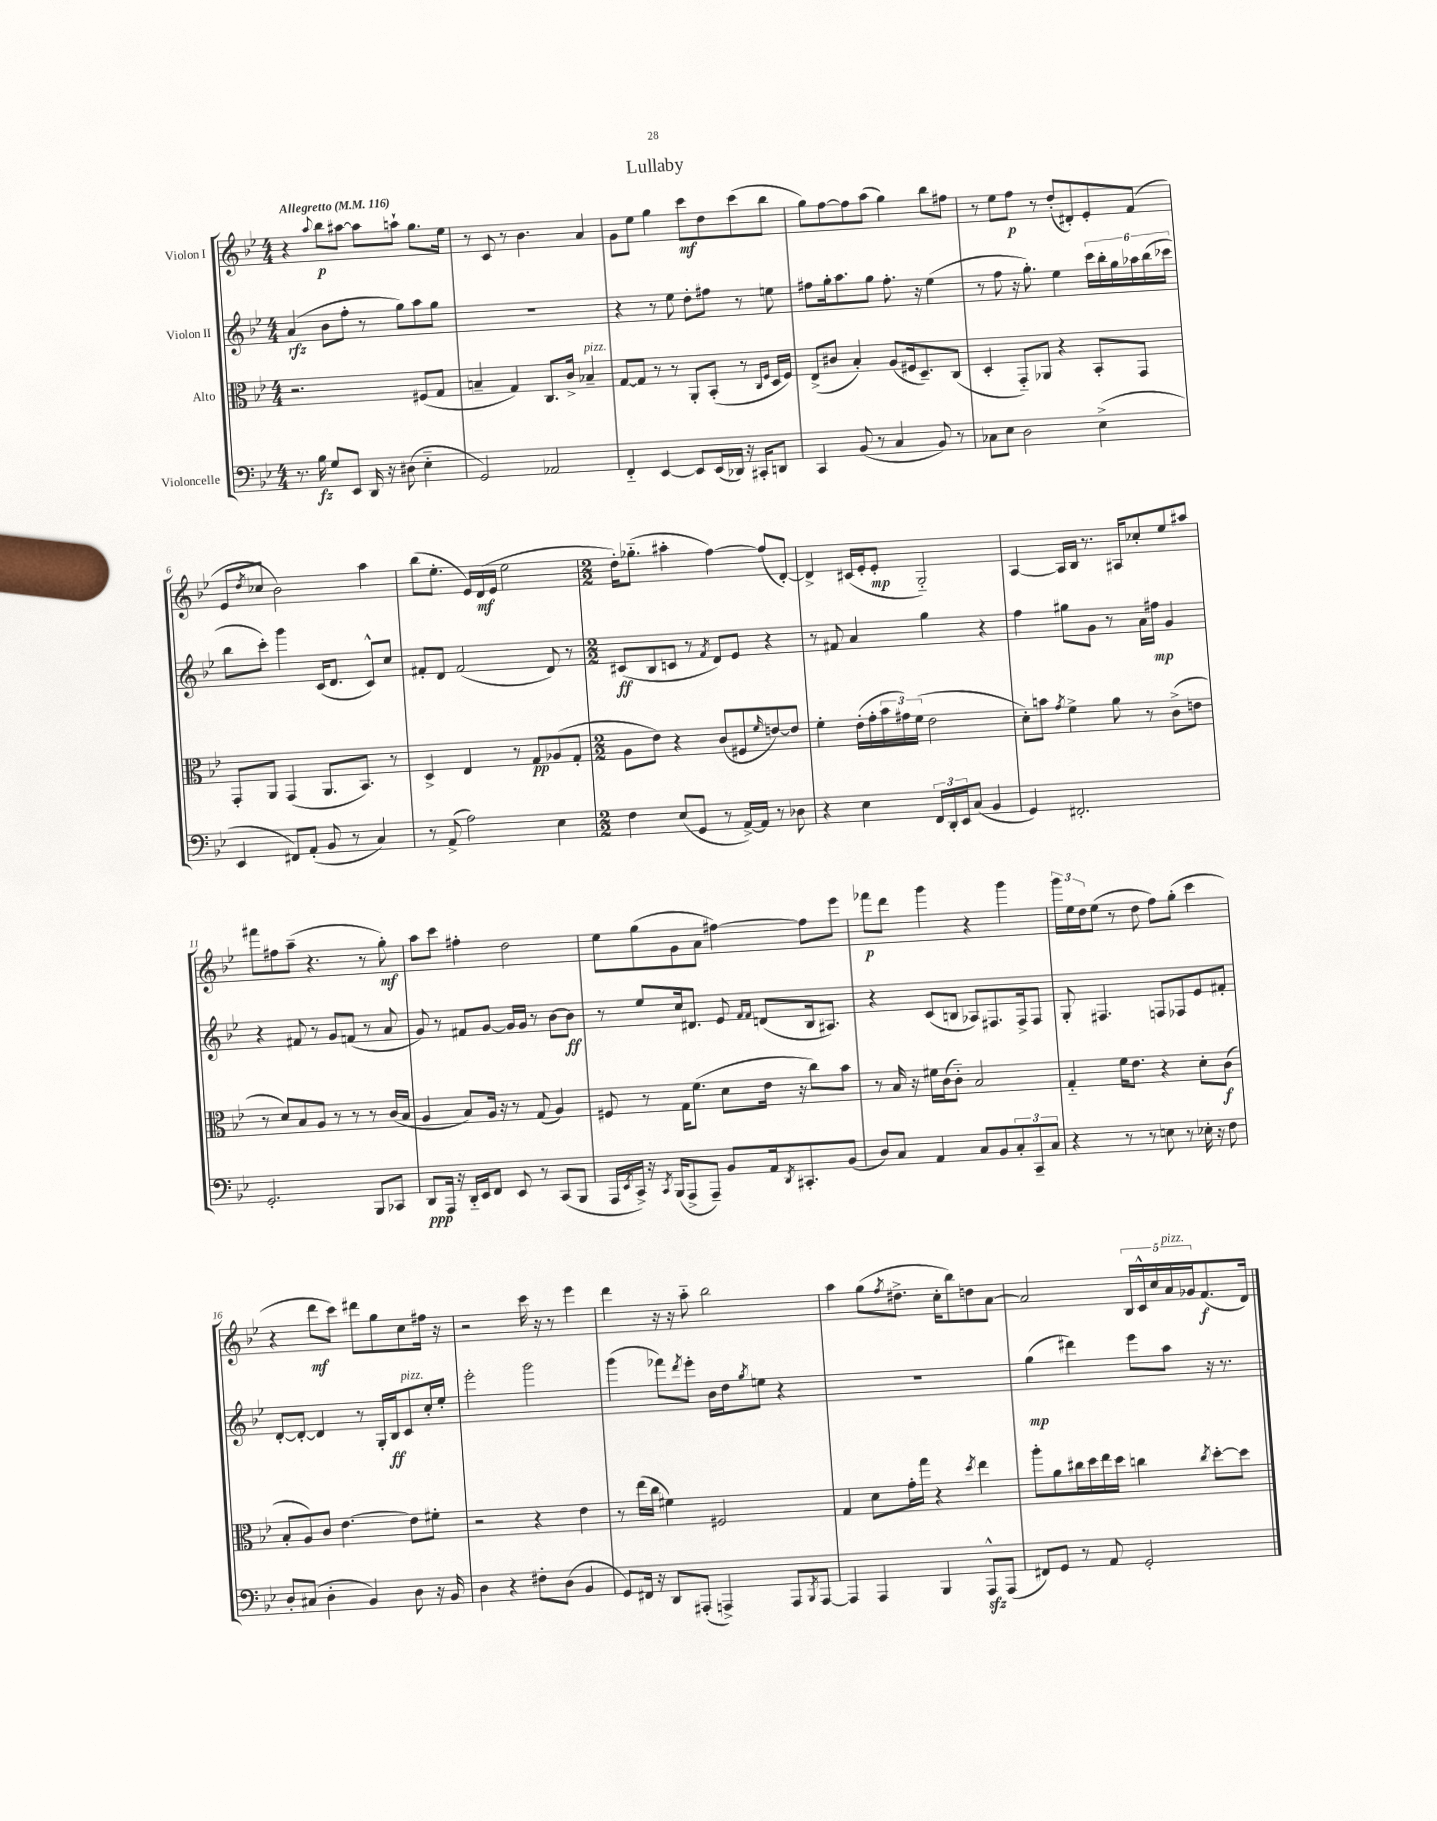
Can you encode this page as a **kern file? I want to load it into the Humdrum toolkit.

**kern	**kern	**kern	**kern
*staff4	*staff3	*staff2	*staff1
*clefF4	*clefC3	*clefG2	*clefG2
*k[b-e-]	*k[b-e-]	*k[b-e-]	*k[b-e-]
*M4/4	*M4/4	*M4/4	*M4/4
*MM116	*MM116	*MM116	*MM116
8.r	2.r	(4a	4r
16B-	.	.	.
.	.	.	8qqaa
8G	.	8b-	8bb-
8EE-	.	8ff'	[8aa#
16DD	.	8r	8aa#]
16r	.	.	.
(8D#	.	8gg)	8aa`
4E-'~	(8F#	8aa	8.gg
.	8G	8gg	.
.	.	.	16ee-
=	=	=	=
2GG)	4B~	1r	8r
.	.	.	8c
.	4G)	.	8r
.	.	.	4.b-
2AA-	8.C	.	.
.	16c^	.	.
.	4B-~	.	4a
=	=	=	=
4FF'~	[8G	4r	8g
.	8G]	.	8ee-
[4EE-	8r	8r	4gg
.	8r	8ee-	.
8EE-]	8AA'	8dd'	8ccc
(16EE-	(8BB-'	8ff#	8dd
16DD-)	.	.	.
16r	8r	8r	(8ccc
16CC#'	.	.	.
.	16qqC	.	.
.	16qqF	.	.
8DD	16D	8ee	8bb-
.	16F)	.	.
=	=	=	=
4CC	(8E-^	8ff#	8gg)
.	8c#	16gg'	[8ff
.	.	8.aa	.
(8BB-	4B-')	.	8ff]
8r	.	8gg	(8aa
4C	(8A	8.ff#'	4gg)
.	16F#	.	.
.	8.D~)	16r	.
8BB-)	.	(4ee-	8bb-
8r	(8C	.	8ff#
=	=	=	=
8C-	4D'	8r	8r
8E-	.	8ff	8ee-
2D	8GG'~)	16r	8ff
.	.	8.gg')	.
.	8AA-	.	8r
.	4r	4ee-	(8dd'
.	.	.	8d#')
(4E-^	8BB-'	24ccc	8e-'
.	.	24bb-'	.
.	.	24gg	.
.	8GG	24aa-	(8f
.	.	(24bb-	.
.	.	24ccc-	.
=	=	=	=
4EE-	8GG'	8bb-	8e-
.	.	.	8qdd
.	8AA	8ccc')	8cc-
8FF#)	(4GG	4ggg	2b-)
(8AA'	.	.	.
8BB-	8.AA	(16c	.
.	.	8.d	.
8r	.	.	.
.	8.BB-)	.	.
4C)	.	8c^^)	4aa
.	8r	8cc	.
=	=	=	=
8r	4D^	8f#'	(8bb-
(8AA^	.	8d	8.ee-'
2A)	4E-	(2f#	.
.	.	.	16e-)
.	.	.	(16d
.	.	.	16e-
.	8r	.	2ee-
.	8G	.	.
4E-	(8A-	8d)	.
.	8G'	8r	.
=	=	=	=
*M2/2	*M2/2	*M2/2	*M2/2
4F	8A	(8c#	16dd')
.	.	.	(8.gg-'~
.	8e-)	8B-	.
(8E-	4r	8c	4aa#'
8GG	.	8r	.
.	.	8qf	.
8r	(8c	8d)	[4ff)
[16AA^)	8F#	8e-	.
16AA]	.	.	.
.	16qqf	.	.
8r	[8e)	4r	(8ff]
8D-	8e]	.	[8d')
=	=	=	=
4r	4f'	8r	4d^]
.	.	8f#	.
4E-	(16e-'	4a	(16c#
.	16g'	.	16e-'
.	24b-	.	8e-'
.	24g#)	.	.
.	(24f	.	.
24FF	2e-	4gg	2G'~)
24DD'	.	.	.
24EE-	.	.	.
(8C	.	.	.
4BB-	.	4r	.
=	=	=	=
4GG)	8d')	4ff	[4A
.	8b	.	.
.	8qg	.	.
2.FF#'	4f^	8gg#	16A]
.	.	.	16B-
.	.	8g	8.r
.	8a	8r	.
.	.	.	16A#
.	8r	16a	8cc-'
.	.	16ff#	.
.	(8c^	4g	8ee-
.	8e	.	8aa#
=	=	=	=
2.GG'	8r	4r	8fff#
.	8d)	.	8ff#
.	8B-	8f#	(8aa~
.	8A	8r	4.r
.	8r	8g	.
.	8r	(8f	.
8BBB-	8r	8r	8r
8CC-	(16c	8a	8gg')
.	16B-	.	.
=	=	=	=
8DD	4A	8g)	8aa
16AAA	.	8r	8ccc
16r	.	.	.
16DD'~	8B-)	8f#	4ff#'
16EE-	.	.	.
8FF	16A	[8g	.
.	16r	.	.
8EE-	8r	16g]	2dd
.	.	16g	.
8r	(8G	8r	.
(8CC	4A)	[8b-	.
8BBB-	.	8b-]	.
=	=	=	=
16AAA	8F#	8r	8ee-
8qEE-	.	.	.
16CC^)	.	.	.
16r	8r	8ee-	(8gg
8qCC	.	.	.
(16BBB-	.	.	.
8AAA^	16G	16cc	8g
.	(8.f	8.d#	.
8AAA~)	.	.	8a
8BB-	8d	8e-	[4ff#)
.	.	16qqf	.
.	.	16qqf	.
16AA	16e-	(8d	.
8qDD	.	.	.
8.CC#'	16r	.	.
.	8cc)	16B-	8ff#]
.	.	8.A#)	.
(8BB-	8b-	.	8eee-
=	=	=	=
8D)	8r	4r	8fff-
8C	16B-	.	8ddd
.	16r	.	.
4AA	16f#	(8c	4ggg
.	(16c	.	.
.	8c'~)	8B	.
8C	2B-	8A-)	4r
8BB-	.	8.F#	.
12C'	.	.	4ggg
.	.	16F#^	.
12CC~	.	.	.
.	.	8F#	.
12C	.	.	.
=	=	=	=
4r	4G'~	8G'	24ggg
.	.	.	24ee-
.	.	.	24dd
.	.	4.F#	(8ee-
8r	16f	.	8r
.	8.e-	.	.
8r	.	.	8dd
8E	4r	8F	8ff)
8r	.	8F-	(8gg'
16E-'	8d'	8e-	4ccc
16r	.	.	.
8F	(8c	8f#'	.
=	=	=	=
8D'	8B-'	[8d'	4r
(8C#	8A)	8d'_	.
4D'	8c	4d]	8ddd
.	[4.e-	.	8ccc)
4BB-)	.	8r	8ddd#
.	.	16G'	8gg
.	.	16B-	.
8D	8e-]	8c	8cc
16r	8f#'	16cc'	16ff#
16BB-	.	16ee-'	16r
=	=	=	=
4D	2r	2eee-'	2r
4r	.	.	.
8F#'	4r	2ggg	16ccc
.	.	.	16r
(8D	.	.	8r
4BB-	4e-	.	4eee-
=	=	=	=
8GG)	8r	(4ggg	4ddd
16FF#	(16ee-	.	.
16r	16cc	.	.
8DD	4f#)	8fff-)	16r
.	.	.	16r
.	.	8qddd	.
(8AAA#'	.	8eee-'	8aa'~
4AAA^)	2F#	16b-	2bb-
.	.	16dd	.
.	.	8qgg	.
.	.	8ee	.
8AAA	.	4r	.
8qBBB-	.	.	.
[8AAA	.	.	.
=	=	=	=
4AAA]	4G	1r	4aa
4AAA	8d	.	(8gg
.	.	.	8qff
.	16g'	.	8.dd#^
.	16gg	.	.
4BBB-	4r	.	.
.	.	.	16cc'
.	.	.	8bb-)
.	8qdd	.	.
8AAA^^	4ee-	.	8dd
(8AAA	.	.	[8a
=	=	=	=
8FF#)	8aa'	(4gg	2a]
8GG	8a	.	.
8r	16cc#	4ddd#)	.
.	16dd	.	.
8AA	16ee-	.	.
.	16dd	.	.
2GG'	4cc	8eee-	20B-
.	.	.	20c^^
.	.	.	20cc
.	.	8aa	.
.	.	.	20a
.	.	.	20g-
.	8qcc	.	.
.	[8dd'	16r	(8.f
.	.	8.r	.
.	8dd]	.	.
.	.	.	16d)
==	==	==	==
*-	*-	*-	*-
